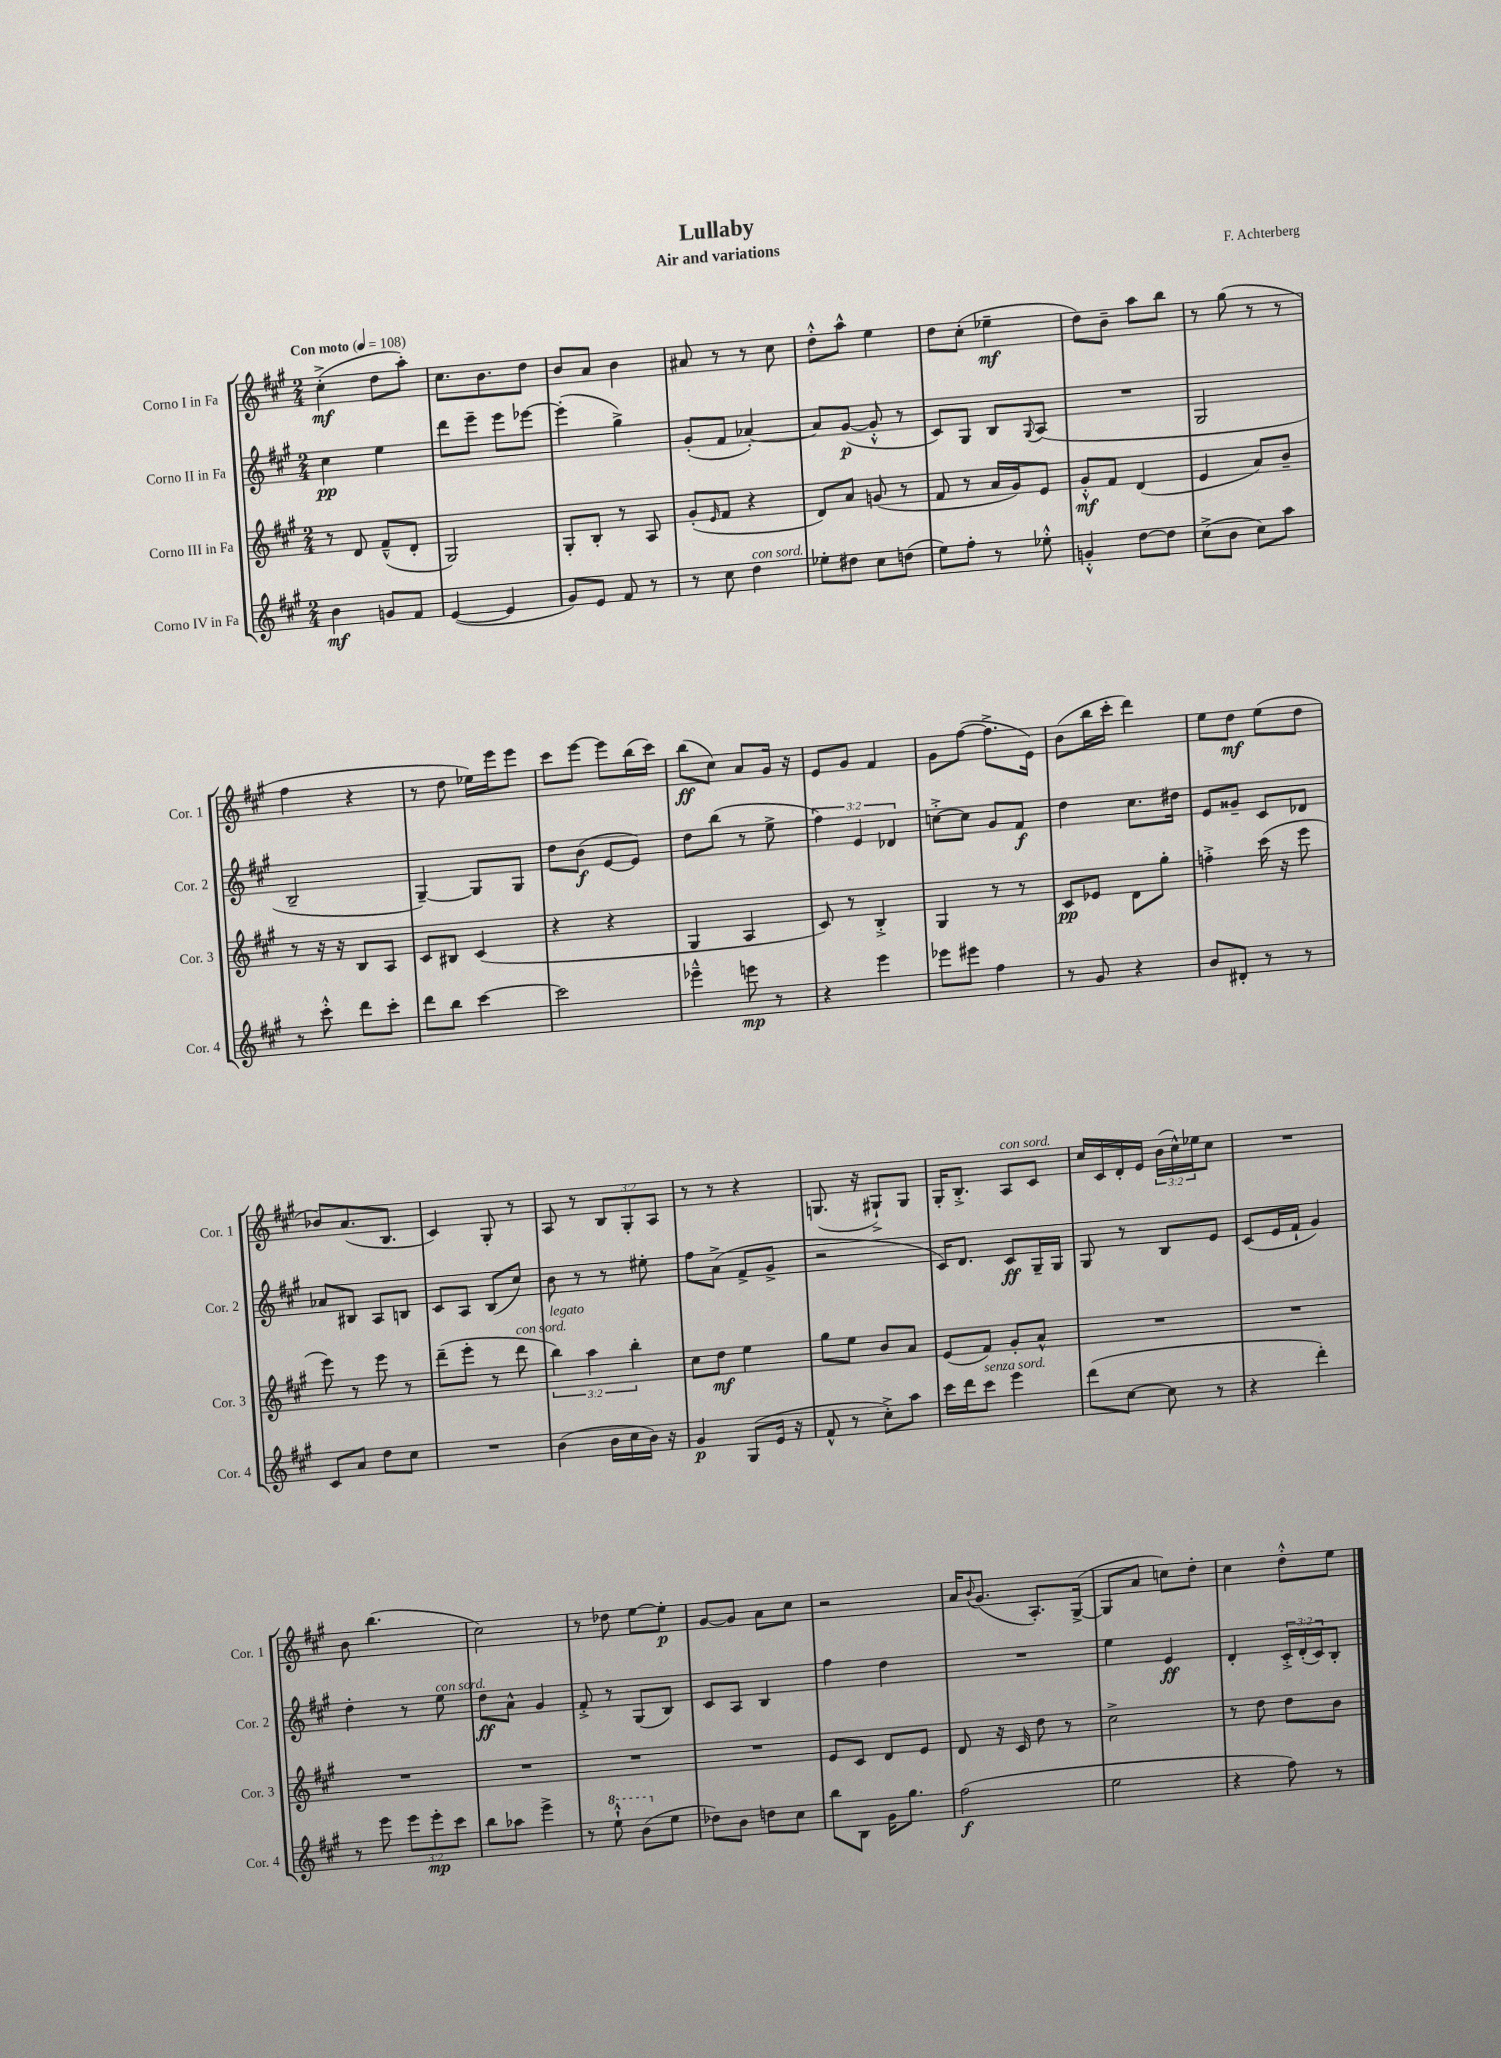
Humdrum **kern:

**kern	**kern	**kern	**kern
*staff4	*staff3	*staff2	*staff1
*clefG2	*clefG2	*clefG2	*clefG2
*k[f#c#g#]	*k[f#c#g#]	*k[f#c#g#]	*k[f#c#g#]
*M2/4	*M2/4	*M2/4	*M2/4
*MM108	*MM108	*MM108	*MM108
4b	8r	4cc#	(4cc#'^
.	8d	.	.
8g	(8f#~^^	4ee	8dd
8f#	8d'	.	8aa')
=	=	=	=
([4e	2G#)	8ddd	8.cc#
.	.	8eee~	.
.	.	.	8.b
4e]	.	8eee	.
.	.	[8eee-	8dd
=	=	=	=
8g#)	8G#'	(4eee-']	8b
8e	8B'	.	8a
8f#	8r	4gg#^)	4b
8r	8A	.	.
=	=	=	=
8r	(8g#'	(8g#'	8a#
.	16qqe	.	.
8cc#	8f#	8f#	8r
4dd	4r	[4a-')	8r
.	.	.	8cc#
=	=	=	=
8ee-'	8d)	8a-]	8dd'^^
8dd#	8a	([8g#	8aa^^
8cc#	(8g	8g#'^^]	4ee
(8dd	8r	8r	.
=	=	=	=
8ee)	8f#	8c#)	8dd
8ff#'	8r	8G#	(8cc#'
8r	16a	8B	4ee-~
.	16g#)	.	.
.	.	8qqG#	.
8ee-'^^	8e	(8A	.
=	=	=	=
4g'^^	8g#'^^	2r	8dd)
.	8f#	.	8b~
[8dd	(4d	.	8aa
8dd]	.	.	8bb
=	=	=	=
(8cc#^	4e	2G#	8r
8b	.	.	(8gg#
8cc#)	8a)	.	8r
8aa	8b~	.	8r
=	=	=	=
8r	8r	2B~	4ff#
8ccc#'^^	16r	.	.
.	16r	.	.
8ddd	8B	.	4r
8ccc#'	8A	.	.
=	=	=	=
8ddd	8c#	[4G#~)	8r
8bb	8B#	.	8dd
[4ccc#	(4c#	8G#]	16ee-)
.	.	.	16eee
.	.	8G#	8eee
=	=	=	=
2ccc#]	4r	8dd	8ccc#
.	.	(8b	[8eee
.	4r	[8e	8eee]
.	.	8e])	(16bb
.	.	.	16ccc#)
=	=	=	=
4eee-~^^	4G#	8dd	(8bb
.	.	(8bb	8cc#)
8eee	4A	8r	8a
8r	.	8ee^	16g#
.	.	.	16r
=	=	=	=
4r	8c#)	6ff#)	8e
.	8r	.	8g#
.	.	6e	.
4eee	4B'^	.	4f#
.	.	6d-	.
=	=	=	=
8eee-	4G#	[8cc'^	8g#
8eee#	.	8cc]	([8ff#
4ff#	8r	8g#	8.ff#^]
.	8r	8f#	.
.	.	.	16e)
=	=	=	=
8r	8c#	4dd	(8b
8g#	8e-	.	16bb
.	.	.	16ccc#'
4r	8d	8.cc#	4ddd)
.	8gg#'	.	.
.	.	16dd#	.
=	=	=	=
8b	4ff'^	8e	8ee
8d#'	.	8g##~	8dd
8r	(16ccc#	8c#	(8ee
.	16r	.	.
8r	8eee	8d-	8dd
=	=	=	=
8c#	8eee)	8a-	8b-)
8a	8r	8B#	(8.a
8dd	8eee	8A	.
.	.	.	8.B
8cc#	8r	8B	.
=	=	=	=
2r	(8ddd~	8c#	4c#)
.	8eee'	8A	.
.	8r	(8B	8G#'
.	8ddd	8cc#)	8r
=	=	=	=
(4b	6bb)	8b	8A
.	.	8r	8r
.	6aa	.	.
16b	.	8r	12B
16cc#	.	.	.
.	6bb'	.	12G#'
16b)	.	8ee#'	.
.	.	.	12A
16r	.	.	.
=	=	=	=
4g#	8cc#	8ff#	8r
.	8dd	(8a^	8r
(8G#	4ee	8f#^	4r
16e	.	8g#^	.
16r	.	.	.
=	=	=	=
8f#^^	8gg#	2r	(8.G
8r	8ee	.	.
.	.	.	16r
8cc#'^)	8b	.	8G#`^)
8aa	8a	.	8G#
=	=	=	=
16ccc#	(8e	16c#)	16G#'
16ddd	.	8.d	8.B'^
8ccc#	8f#)	.	.
4eee	8g#'	8c#	8A
.	8a^^	16G#~	8c#
.	.	16G#	.
=	=	=	=
(8ddd	2r	8G#	16cc#
.	.	.	16c#
[8cc#	.	8r	16d'
.	.	.	16e
8cc#]	.	8B	(24b
.	.	.	24cc#^^)
.	.	.	24ee-
8r	.	8e	8cc#
=	=	=	=
4r	2r	(8c#	2r
.	.	16e	.
.	.	16f#`	.
4ddd')	.	4g#)	.
=	=	=	=
8r	2r	4dd'	8b
8eee	.	.	(4.bb
12eee	.	8r	.
12eee'	.	.	.
.	.	8ee	.
12ccc#	.	.	.
=	=	=	=
8bb	2r	8dd	2cc#)
8aa-	.	8a^^	.
4eee^	.	4g#	.
=	=	=	=
8r	2r	8f#'^	8r
8eee`^^	.	8r	8dd-
(8bb	.	(8G#	[8ee
8ee	.	8B)	8ee']
=	=	=	=
8dd-)	2r	8c#	[8g#
8b	.	8A	8g#]
8dd	.	4B	8a
8cc#	.	.	8cc#
=	=	=	=
8bb	8e	4ff#	2r
8B	8c#	.	.
16g#	8d	4dd	.
8.gg#	.	.	.
.	8e	.	.
=	=	=	=
(2ff#	8d	2r	16a
.	.	.	8qqb
.	.	.	(8.g#
.	16r	.	.
.	16c#	.	.
.	8dd	.	8.A')
.	8r	.	.
.	.	.	([16G#^
=	=	=	=
2ee	2cc#^	4ee	8G#]
.	.	.	8a
.	.	4e	8cc)
.	.	.	8dd'
=	=	=	=
4r	8r	4d'	4cc#
.	8dd	.	.
8ff#)	8dd	24c#'^	8dd'^^
.	.	(24d'	.
.	.	24c#)	.
8r	8b	8B'	8ee
==	==	==	==
*-	*-	*-	*-
